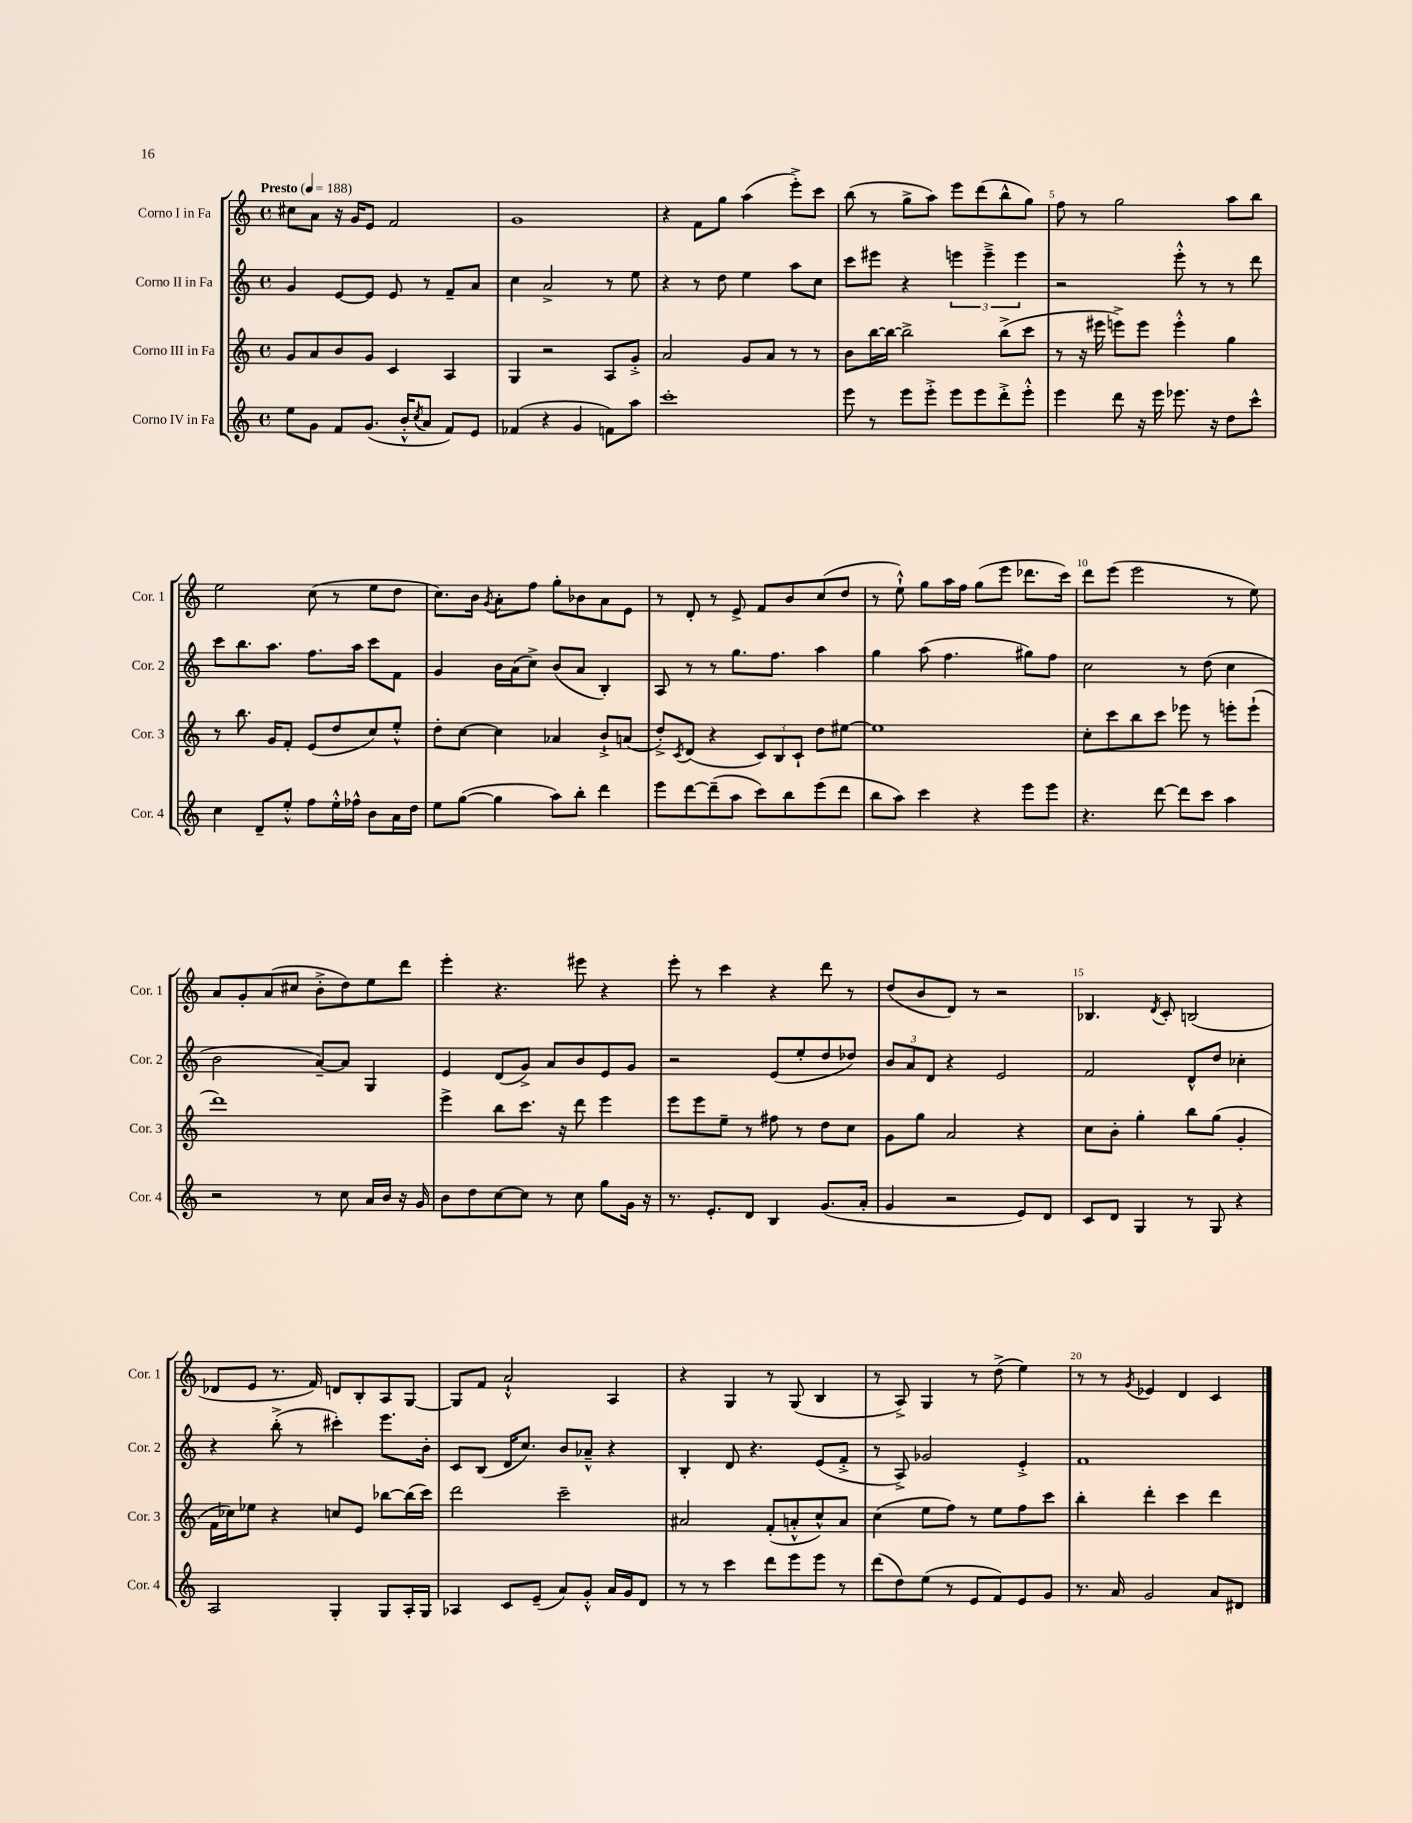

**kern	**kern	**kern	**kern
*staff4	*staff3	*staff2	*staff1
*clefG2	*clefG2	*clefG2	*clefG2
*k[]	*k[]	*k[]	*k[]
*M4/4	*M4/4	*M4/4	*M4/4
*met(c)	*met(c)	*met(c)	*met(c)
*MM188	*MM188	*MM188	*MM188
8ee\L	8g/L	4g/	8cc#\L
8g\J	8a/	.	8a\J
8f/L	8b/	[8e/L	16r
.	.	.	16g/LK
(8.g/J	8g/J	8e/]J	8e/J
.	4c/	8e/	2f/
16b'^^/LK	.	.	.
8qcc/	.	.	.
8a/J	.	8r	.
8f/L)	4A/	8f~/L	.
8e/J	.	8a/J	.
=	=	=	=
(4f-/	4G/	4cc\	1g
4r	2r	2a^/	.
4g/	.	.	.
8f\L)	8A/L	8r	.
8aa\J	8g'^/J	8ee\	.
=	=	=	=
1ccc'	2a/	4r	4r
.	.	8r	8f\L
.	.	8dd\	8gg\J
.	8g/L	4ee\	(4aa\
.	8a/J	.	.
.	8r	8aa\L	8eee'^\L)
.	8r	8cc\J	8ccc\J
=	=	=	=
8eee\	8b\L	8ccc\L	(8bb\
8r	[16bb\L	8eee#\J	8r
.	16bb\_JJ	.	.
8eee\L	2bb^\]	4r	8gg^\L
8eee'^\J	.	.	8aa\J)
8eee\L	.	6eee\	8eee\L
8eee\	.	.	(8ddd\
.	.	6eee~^\	.
8ddd'^\	(8bb^\L	.	8bb^^\
.	.	6eee\	.
8eee'^^\J	8ccc\J	.	8gg\J)
=	=	=	=
4eee\	8r	2r	8ff\
.	16r	.	8r
.	16eee#\	.	.
8ddd\	8eee^\L)	.	2gg\
16r	8eee\J	.	.
16eee\	.	.	.
8.eee-\	4eee'^^\	8eee'^^\	.
.	.	8r	.
16r	.	.	.
8dd\L	4gg\	8r	8aa\L
8ccc^^\J	.	8ddd\	8bb\J
=	=	=	=
4cc\	8r	8ccc\L	2ee\
.	8.bb\	8.bb\	.
8d~/L	.	.	.
.	16g/LK	8.aa\J	.
8ee'^^/J	8f'/J	.	.
8ff\L	(8e/L	8.ff\L	(8cc\
16ee'^^\L	8dd/	.	8r
16ff-^^\JJ	.	16aa\Jk	.
8b\L	8cc/)	8ccc\L	8ee\L
16a\L	8ee'^^/J	8f\J	8dd\J
16dd\JJ	.	.	.
=	=	=	=
8ee\L	8dd'\L	4g/	8.cc\L)
([8gg\J	[8cc\J	.	.
.	.	.	16b\Jk
.	.	.	8qg/
4gg\]	4cc\]	16b\LL	8a'\L
.	.	(16a\J	.
.	.	8cc^\J)	8ff\J
8aa\L)	4a-/	(8b/L	8gg'\L
8bb'\J	.	8a/J	8b-\
4ddd\	8b`^/L	4B'/)	8a\
.	(8a/J	.	8e\J
=	=	=	=
8eee\L	8dd'^/L)	8A/	8r
.	8qc/	.	.
[8ddd\	(8d/J	8r	8d'/
(8ddd~\]	4r	8r	8r
8aa\J	.	8.gg\L	8e^/
8ccc\L)	12c/L)	.	8f/L
.	.	8.ff\J	.
.	12B/	.	.
8bb\	.	.	8b/
.	12c`/J	.	.
(8eee\	8dd\L	4aa\	(8cc/
8ddd\J	[8ee#\J	.	8dd/J
=	=	=	=
8bb\L	1ee#]	4gg\	8r
8aa\J)	.	.	8ee`^^\)
4ccc\	.	(8aa\	8gg\L
.	.	4.ff\	16aa\L
.	.	.	16ff\JJ
4r	.	.	(8gg\L
.	.	.	8eee\J
8eee\L	.	8gg#\L)	8.ddd-\L
8eee\J	.	8ff\J	.
.	.	.	16ccc\Jk)
=	=	=	=
4.r	8cc'\L	2cc\	8ddd\L
.	8ccc\	.	(8eee\J
.	8bb\	.	2eee\
[8ddd\	8ccc\J	.	.
8ddd\]L	8eee-\	8r	.
8ccc\J	8r	(8dd\	.
4aa\	8eee'\L	4cc\	8r
.	(8eee`\J	.	8ee\)
=	=	=	=
2r	1ddd)	2b\	8a/L
.	.	.	8g'/
.	.	.	(8a/
.	.	.	8cc#/J
8r	.	[8a~/L)	8b'^\L
8cc\	.	8a/]J	8dd\)
16a/LL	.	4G/	8ee\
16b/JJ	.	.	.
16r	.	.	8ddd\J
16g/	.	.	.
=	=	=	=
8b\L	4eee^\	4e/	4eee'\
8dd\	.	.	.
[8cc\	8bb\L	(8d/L	4.r
8cc\]J	8.ccc\J	8g^/J)	.
8r	.	8a/L	.
.	16r	.	.
8cc\	8ddd\	8b/	8eee#\
8gg\L	4eee\	8e/	4r
16g\Jk	.	8g/J	.
16r	.	.	.
=	=	=	=
8.r	8eee\L	2r	8eee'\
.	8eee\	.	8r
8.e'/L	.	.	.
.	8ee~\J	.	4ccc\
8d/J	8r	.	.
4B/	8ff#\	(8e/L	4r
.	8r	8ee'/	.
(8.g/L	8dd\L	8dd/	8ddd\
.	8cc\J	8dd-/J)	8r
16a'/Jk	.	.	.
=	=	=	=
4g/	8g\L	12b/L	(8dd/L
.	.	12a/	.
.	8gg\J	.	8b/
.	.	12d/J	.
2r	2a/	4r	8d/J)
.	.	.	8r
.	.	2e/	2r
8e/L)	4r	.	.
8d/J	.	.	.
=	=	=	=
8c/L	8cc\L	2f/	4.B-/
8d/J	8b'\J	.	.
4G/	4gg'\	.	.
.	.	.	8qd/
.	.	.	8c'/
8r	8bb\L	8d^^/L	(2B/
8G/	(8gg\J	8dd/J	.
4r	4g'/	4cc-'\	.
=	=	=	=
2A/	16f\LL	4r	8d-/L
.	16cc-\J)	.	.
.	8ee-\J	.	8e/J
.	4r	(8bb'^\	8.r
.	.	8r	.
.	.	.	16f/)
4G'/	8cc/L	4ccc#'\)	8d/L
.	8e/J	.	8B'/
8G/L	[8bb-\L	8.eee\L	8A/
16A'/L	(16bb-\]L	.	[8G/J
16G/JJ	16ccc\JJ)	16b'\Jk	.
=	=	=	=
4A-/	2ddd\	8c/L	8G/]L
.	.	(8B/J	8f/J
8c/L	.	16d/LK	2a`^^/
.	.	8.cc/J)	.
(8e~/J	.	.	.
8a/L)	2ccc~\	8b/L	.
8g'^^/J	.	8a-~^^/J	.
16a/LL	.	4r	4A/
16g/J	.	.	.
8d/J	.	.	.
=	=	=	=
8r	2a#/	4B'/	4r
8r	.	.	.
4ccc\	.	8d/	4G/
.	.	4.r	.
8ddd\L	(8f'/L	.	8r
8eee\	8a'^^/	.	(8G/
8eee\J	8cc^^/)	(8e/L	4B/
8r	8a/J	8f'^/J	.
=	=	=	=
(8ddd\L	(4cc\	8r	8r
8dd\)	.	8A^/)	8A^/)
(8ee\J	8ee\L	2g-/	4G/
8r	8ff\J)	.	.
8e/L	8r	.	8r
8f/)	8ee\L	.	(8dd^\
8e/	8ff\	4e'^/	4ee\)
8g/J	8ccc\J	.	.
=	=	=	=
8.r	4bb'\	1f	8r
.	.	.	8r
16a/	.	.	.
.	.	.	8qg/
2g/	4ddd'\	.	4e-/
.	4ccc\	.	4d/
8a/L	4ddd\	.	4c/
8d#/J	.	.	.
==	==	==	==
*-	*-	*-	*-
